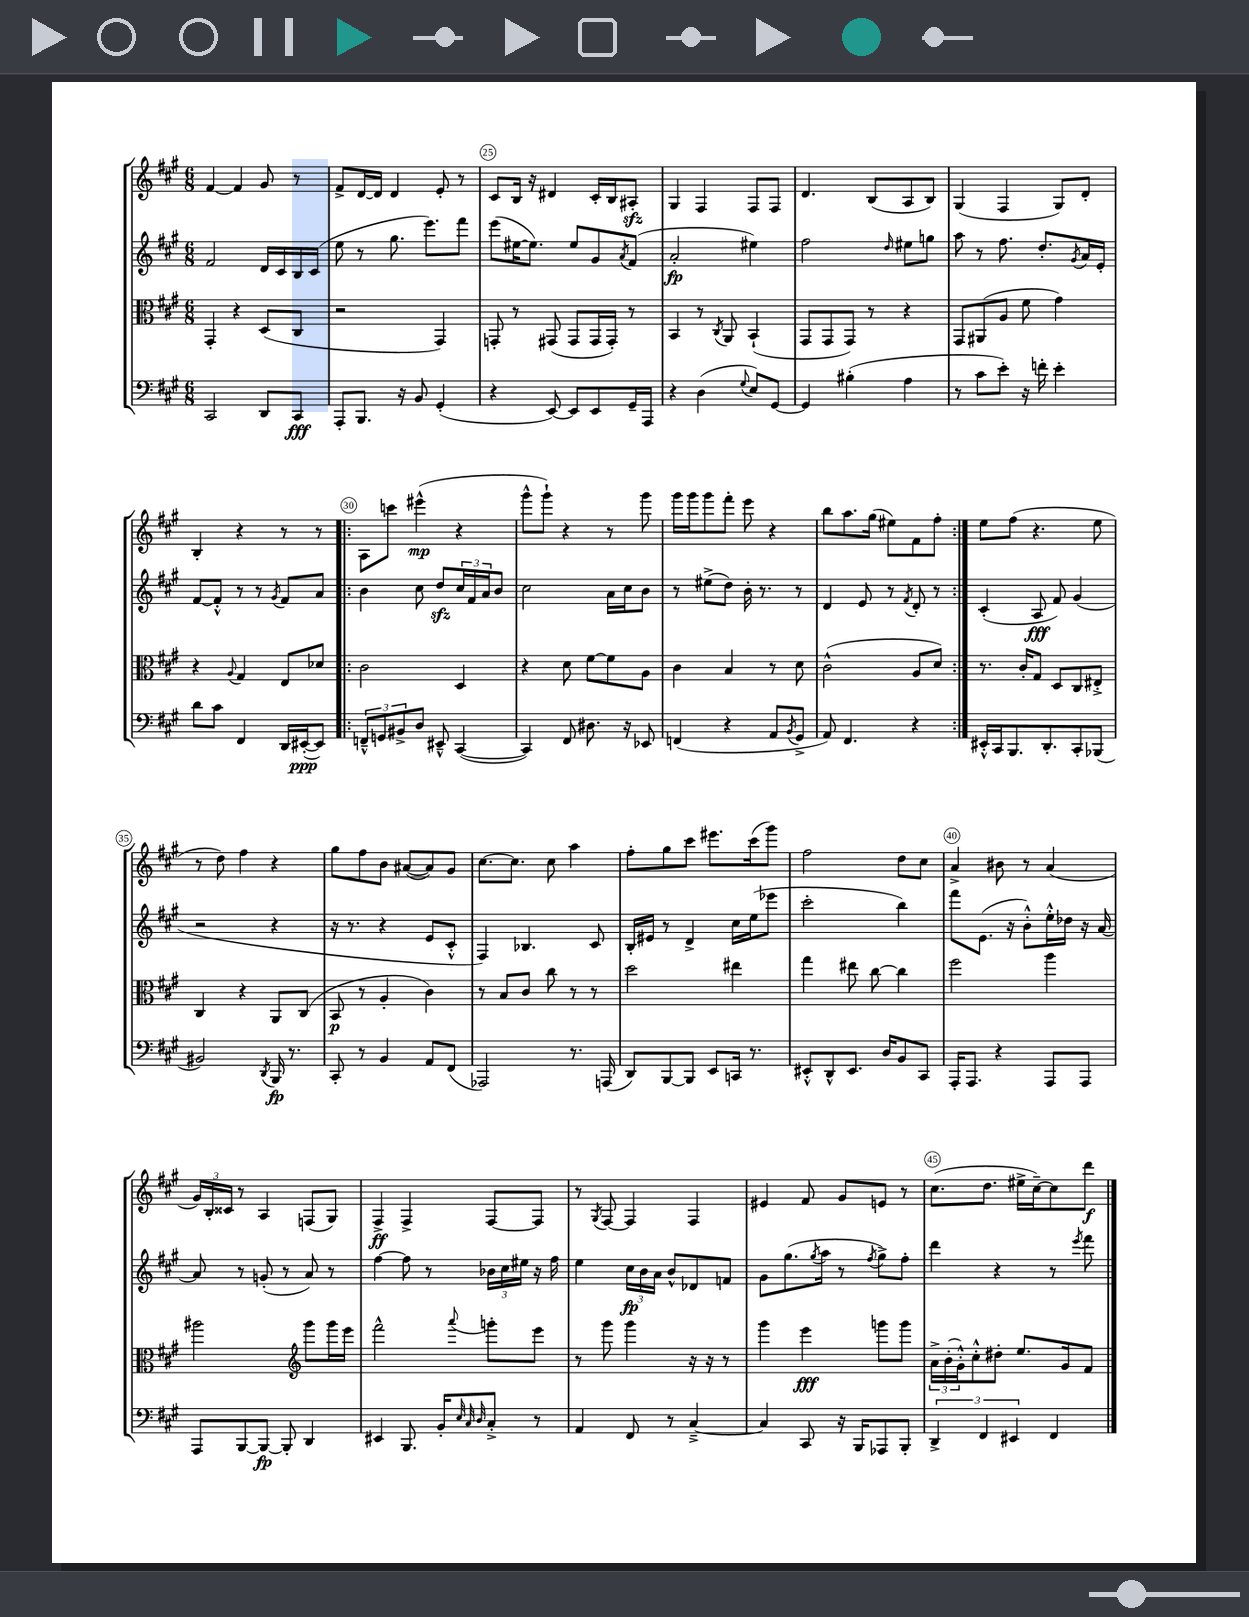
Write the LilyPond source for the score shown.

<<
\new StaffGroup <<
\new Staff = "s0" {
    \clef treble \key a \major \numericTimeSignature \time 6/8
    fis'4~ fis'4 gis'8 r8 |
    fis'8-> d'16~ d'16 d'4 e'8-. r8 |
    cis'8 b16 r16 dis'4 cis'16-. b16 ais8-.\sfz |
    gis4 fis4 fis8 fis8 |
    d'4. b8( a8 b8) |
    gis4( fis4 gis8) d'8-. |
    b4-. r4 r8 r8 |
    \repeat volta 2 { a8 c'''8 eis'''4-^\mp( r4 |
    gis'''8-^ gis'''8-!) r4 r8 gis'''8 |
    gis'''16 gis'''16 gis'''8 fis'''8-. e'''8 r4 |
    b''8 a''8. gis''16( eis''8) fis'8 fis''8-. | }
    e''8 fis''8( r4. e''8 |
    r8 d''8) fis''4 r4 |
    gis''8 fis''8 b'8 ais'8~( ais'8) gis'8 |
    cis''8.~ cis''8. cis''8 a''4 |
    fis''8-. gis''8 cis'''8 eis'''8. cis'''16( gis'''8) |
    fis''2 d''8 cis''8 |
    a'4-> bis'8 r8 a'4( |
    \tuplet 3/2 { gis'16) b16-. cisis'16 } r8 a4 f8( gis8) |
    fis4->\ff fis4-> fis8~ fis8 |
    r8 \acciaccatura { gis8 } fis8~ fis4 fis4 |
    eis'4 fis'8 gis'8 e'8 r8 |
    cis''8.( d''8. eis''16-> cis''16~--) cis''8 d'''8\f \bar "|." |
}
\new Staff = "s1" {
    \clef treble \key a \major \numericTimeSignature \time 6/8
    fis'2 d'16 cis'16 b16 cis'16( |
    e''8 r8 gis''8. e'''8.) fis'''8 |
    e'''8( eis''16~ eis''8.) eis''8 gis'8 \acciaccatura { a'8 } fis'8( |
    a'2-.\fp eis''4) |
    fis''2 \grace { d''16 } eis''8 g''8 |
    a''8 r8 fis''8. d''8.-. \acciaccatura { gis'8 } a'16 e'16-. |
    fis'8~ fis'8-.-^ r8 r8 \acciaccatura { gis'8 } fis'8 a'8 |
    \repeat volta 2 { b'4 cis''8 d''8\sfz \tuplet 3/2 { cis''16 fis'16 a'16 } b'8 |
    cis''2 a'16 cis''16 b'8 |
    r8 eis''8->( d''8) b'16-. r8. r8 |
    d'4 e'8 r8 \acciaccatura { fis'8 } d'8-. r8 | }
    cis'4-.( a8\fff fis'8) gis'4( |
    r2 r4 |
    r16 r8. r4 e'8 cis'8-.-^ |
    fis4) bes4. cis'8 |
    b16-. eis'16 r8 d'4-> cis''16 e''16( ees'''8 |
    cis'''2-. b''4) |
    fis'''8 e'8.( r16 b'8-.-^) e''16-.-^ des''16 r16 a'16~ |
    a'8 r8 g'8-.( r8 a'8) r8 |
    fis''4~ fis''8 r8 \tuplet 3/2 { bes'16 cis''16 eis''16 } r16 fis''16 |
    e''4 \tuplet 3/2 { cis''16\fp b'16 a'16 } b'8-^ des'8 f'8 |
    gis'8 gis''8.( \acciaccatura { gis''8 } a''16 r8 \acciaccatura { fis''8 } gis''8->) fis''8-. |
    d'''4 r4 r8 \acciaccatura { e'''8 } fis'''8 \bar "|." |
}
\new Staff = "s2" {
    \clef alto \key a \major \numericTimeSignature \time 6/8
    gis,4-. r4 d8( cis8 |
    r2 gis,4) |
    g,8-. r8 gis,8( gis,8 gis,16 gis,16-.) r8 |
    b,4 r8 \acciaccatura { cis8 } a,8 b,4-!( |
    gis,8 gis,8 gis,8) r8 r4 |
    gis,8 ais,8( a8 fis'8 gis'4) |
    r4 \appoggiatura { a8 } gis4 e8 des'8 |
    \repeat volta 2 { cis'2 d4 |
    r4 d'8 fis'8~ fis'8 a8 |
    cis'4 b4 r8 d'8 |
    cis'2-^( a8 d'8) | }
    r8. cis'16-. gis8 d8 cis8 eis8-.-> |
    cis4 r4 a,8 cis8( |
    b,8\p r8 a4-. cis'4) |
    r8 b8 cis'8 cis''8 r8 r8 |
    d''2 eis''4 |
    gis''4 eis''8 cis''8~ cis''4 |
    fis''2 a''4 |
    ais''2 \clef treble gis'''8 gis'''16 e'''16 |
    fis'''2-^ \appoggiatura { a'''8 } g'''8-. e'''8 |
    r8 gis'''8 gis'''4 r16 r16 r8 |
    gis'''4 e'''4\fff g'''8 g'''8 |
    \tuplet 3/2 { a'16-> b'16-.( gis'16-.-^) } cis''8-.-^ dis''8-. e''8. gis'16 fis'8 \bar "|." |
}
\new Staff = "s3" {
    \clef bass \key a \major \numericTimeSignature \time 6/8
    cis,2 d,8 cis,8\fff |
    a,,8-. b,,8. r16 b,8 gis,4-.( |
    r4 e,8~) e,8 e,8 gis,16-- a,,16 |
    r4 d4( \appoggiatura { gis8 } e8) gis,8~ |
    gis,4 bis4-.( a4 |
    r8 cis'8 e'8-.) r16 f'16-. e'4-. |
    d'8 cis'8 fis,4 d,16 eis,16~-.\ppp( eis,8) |
    \repeat volta 2 { \tuplet 3/2 { f,8---^ g,8 bis,8-> } d8 eis,8---^ cis,4~( |
    cis,4) fis,8 dis8. r16 ees,8 |
    f,4( r4 a,8 \acciaccatura { b,8 } gis,8-> |
    a,8) fis,4. r4 | }
    eis,16-.-^ cis,16 b,,8. d,8.-. cis,8-. bes,,8( |
    bis,2) \acciaccatura { d,8 } b,,16\fp r8. |
    cis,8-. r8 b,4 a,8 fis,8( |
    aes,,2) r8. a,,16( |
    d,8) b,,8~ b,,8 e,8 c,16 r8. |
    eis,8-.-^ d,8-^ eis,8. d16 b,8 cis,8 |
    a,,16-. a,,8. r4 a,,8 a,,8 |
    a,,8 b,,8~ b,,8~\fp b,,8-. d,4 |
    eis,4 b,,8. b,16-. \grace { e32 cis32 d32 } cis8-.-> r8 |
    a,4 fis,8 r8 cis4~---> |
    cis4 cis,8 r16 b,,16 aes,,8 b,,8-. |
    \tuplet 3/2 { d,4-> fis,4 eis,4 } fis,4 \bar "|." |
}
>>
>>
\layout { \context { \Score currentBarNumber = #23 \override BarNumber.break-visibility = ##(#f #t #t) barNumberVisibility = #(every-nth-bar-number-visible 5) \override BarNumber.stencil = #(make-stencil-circler 0.1 0.3 ly:text-interface::print) } }
